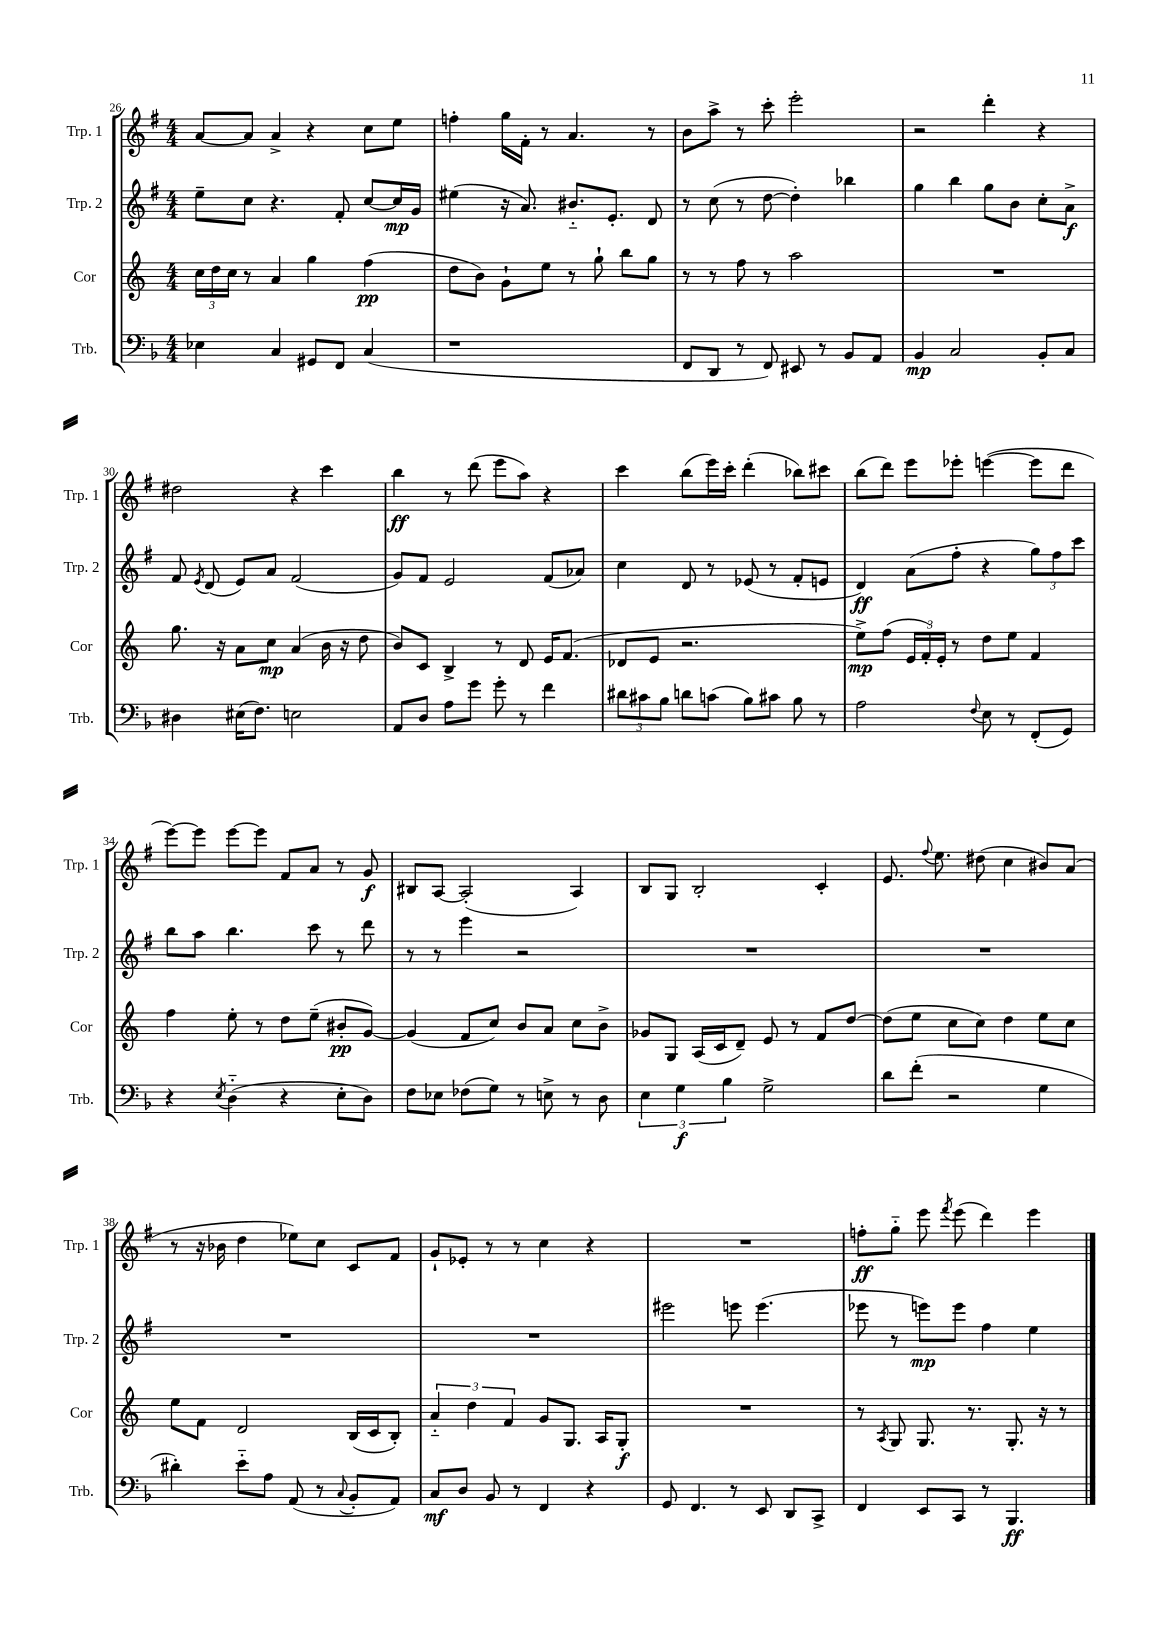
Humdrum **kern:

**kern	**dynam	**kern	**dynam	**kern	**dynam	**kern	**dynam
*part4	*part4	*part3	*part3	*part2	*part2	*part1	*part1
*staff4	*staff4	*staff3	*staff3	*staff2	*staff2	*staff1	*staff1
*I"Trb.	*	*I"Cor	*	*I"Trp. 2	*	*I"Trp. 1	*
*I'Trb.	*	*I'Cor	*	*I'Trp. 2	*	*I'Trp. 1	*
*clefF4	*	*clefG2	*	*clefG2	*	*clefG2	*
*k[b-]	*	*k[]	*	*k[f#]	*	*k[f#]	*
*M4/4	*	*M4/4	*	*M4/4	*	*M4/4	*
=26	=26	=26	=26	=26	=26	=26	=26
4E-X\	.	24cc\LL	.	8ee~\L	.	[8a/L	.
.	.	24dd\	.	.	.	.	.
.	.	24cc\JJ	.	.	.	.	.
.	.	8r	.	8cc\J	.	8a/J]	.
4C/	.	4a/	.	4.r	.	4a^/	.
8GG#X/L	.	4gg\	.	.	.	4r	.
8FF/J	.	.	.	8f#'/	.	.	.
(4C/	.	(4ff\	pp	[8cc/L	.	8cc\L	.
.	.	.	.	16cc/L]	mp	8ee\J	.
.	.	.	.	16g/JJ	.	.	.
=27	=27	=27	=27	=27	=27	=27	=27
1r	.	8dd\L	.	(4ee#X\	.	4ffn'\	.
.	.	8b\J)	.	.	.	.	.
.	.	8g`\L	.	16r	.	16gg\LL	.
.	.	.	.	8.a/)	.	16f#'\JJ	.
.	.	8ee\J	.	.	.	8r	.
.	.	8r	.	8.b#X/L	.	4.a/	.
.	.	8gg`\	.	.	.	.	.
.	.	.	.	8.e'/J	.	.	.
.	.	8bb\L	.	.	.	.	.
.	.	8gg\J	.	8d/	.	8r	.
=28	=28	=28	=28	=28	=28	=28	=28
8FF/L	.	8r	.	8r	.	8b\L	.
8DD/J	.	8r	.	(8cc\	.	8aa^\J	.
8r	.	8ff\	.	8r	.	8r	.
8FF/)	.	8r	.	[8dd\	.	8ccc'\	.
8EE#X/	.	2aa\	.	4dd'\])	.	2eee'\	.
8r	.	.	.	.	.	.	.
8BB-/L	.	.	.	4bb-X\	.	.	.
8AA/J	.	.	.	.	.	.	.
=29	=29	=29	=29	=29	=29	=29	=29
4BB-/	mp	1r	.	4gg\	.	2r	.
2C/	.	.	.	4bb\	.	.	.
.	.	.	.	8gg\L	.	4ddd'\	.
.	.	.	.	8b\J	.	.	.
8BB-'/L	.	.	.	8cc'\L	.	4r	.
8C/J	.	.	.	8a^\J	f	.	.
!!LO:LB:g=z
=30	=30	=30	=30	=30	=30	=30	=30
4D#X\	.	8.gg\	.	8f#/	.	2dd#X\	.
.	.	.	.	8qe/	.	.	.
.	.	.	.	(8d/	.	.	.
.	.	16r	.	.	.	.	.
(16E#X\KL	.	8a\L	.	8e/L)	.	.	.
8.F\J)	.	.	.	.	.	.	.
.	.	8cc\J	mp	8a/J	.	.	.
2En\	.	(4a/	.	(2f#/	.	4r	.
.	.	16b\	.	.	.	4ccc\	.
.	.	16r	.	.	.	.	.
.	.	8dd\	.	.	.	.	.
=31	=31	=31	=31	=31	=31	=31	=31
8AA/L	.	8b/L)	.	8g/L)	.	4bb\	ff
8D/J	.	8c/J	.	8f#/J	.	.	.
8A\L	.	4B^/	.	2e/	.	8r	.
8g\J	.	.	.	.	.	(8ddd\	.
8g'\	.	8r	.	.	.	8eee\L	.
8r	.	8d/	.	.	.	8aa\J)	.
4f\	.	16e/KL	.	(8f#/L	.	4r	.
.	.	(8.f/J	.	.	.	.	.
.	.	.	.	8a-X/J)	.	.	.
=32	=32	=32	=32	=32	=32	=32	=32
12d#X\L	.	8d-X/L	.	4cc\	.	4ccc\	.
12c#X\	.	.	.	.	.	.	.
.	.	8e/J	.	.	.	.	.
12B-\J	.	.	.	.	.	.	.
8dn\L	.	2.r	.	8d/	.	(8bb\L	.
(8cn\J	.	.	.	8r	.	16eee\L)	.
.	.	.	.	.	.	16ccc'\JJ	.
8B-\L)	.	.	.	(8e-X/	.	(4ddd'\	.
8c#X\J	.	.	.	8r	.	.	.
8B-\	.	.	.	8f#'/L	.	8bb-X\L)	.
8r	.	.	.	8en/J	.	8ccc#X\J	.
=33	=33	=33	=33	=33	=33	=33	=33
2A\	.	8ee^\L)	mp	4d/)	ff	(8bb\L	.
.	.	(8ff\J	.	.	.	8ddd\J)	.
.	.	24e/LL	.	(8a\L	.	8eee\L	.
.	.	24f'/)	.	.	.	.	.
.	.	24e'/JJ	.	.	.	.	.
.	.	8r	.	8ff#'\J	.	8eee-X'\J	.
8qqF/	.	.	.	.	.	.	.
8E\	.	8dd\L	.	4r	.	([4eeen\	.
8r	.	8ee\J	.	.	.	.	.
(8FF'/L	.	4f/	.	12gg\L)	.	8eee\L]	.
.	.	.	.	12ff#\	.	.	.
8GG/J)	.	.	.	.	.	8ddd\J	.
.	.	.	.	12ccc\J	.	.	.
!!LO:LB:g=z
=34	=34	=34	=34	=34	=34	=34	=34
4r	.	4ff\	.	8bb\L	.	[8eee\L)	.
.	.	.	.	8aa\J	.	8eee\J]	.
8qE/	.	.	.	.	.	.	.
(4D\	.	8ee'\	.	4.bb\	.	[8eee\L	.
.	.	8r	.	.	.	8eee\J]	.
4r	.	8dd\L	.	.	.	8f#/L	.
.	.	(8ee~\J	.	8ccc\	.	8a/J	.
8E'\L	.	8b#X'/L	pp	8r	.	8r	.
8D\J)	.	[8g/J)	.	8ddd\	.	8g/	f
=35	=35	=35	=35	=35	=35	=35	=35
8F\L	.	(4g/]	.	8r	.	8B#X/L	.
8E-X\J	.	.	.	8r	.	[8A/J	.
(8F-X\L	.	8f/L	.	4eee\	.	(2A'/]	.
8G\J)	.	8cc/J)	.	.	.	.	.
8r	.	8b/L	.	2r	.	.	.
8En^\	.	8a/J	.	.	.	.	.
8r	.	8cc\L	.	.	.	4A/)	.
8D\	.	8b^\J	.	.	.	.	.
=36	=36	=36	=36	=36	=36	=36	=36
6E\	.	8g-X/L	.	1r	.	8B/L	.
.	.	8G/J	.	.	.	8G/J	.
6G\	f	.	.	.	.	.	.
.	.	(16A/LL	.	.	.	2B'/	.
.	.	16c/J	.	.	.	.	.
6B-\	.	.	.	.	.	.	.
.	.	8d~/J)	.	.	.	.	.
2G^\	.	8e/	.	.	.	.	.
.	.	8r	.	.	.	.	.
.	.	8f/L	.	.	.	4c'/	.
.	.	[8dd/J	.	.	.	.	.
=37	=37	=37	=37	=37	=37	=37	=37
8d\L	.	(8dd\L]	.	1r	.	8.e/	.
(8f'\J	.	8ee\J	.	.	.	.	.
.	.	.	.	.	.	8qqff#/	.
.	.	.	.	.	.	8.ee\	.
2r	.	8cc\L	.	.	.	.	.
.	.	8cc\J)	.	.	.	(8dd#X\	.
.	.	4dd\	.	.	.	4cc\	.
4G\	.	8ee\L	.	.	.	8b#X/L)	.
.	.	8cc\J	.	.	.	(8a/J	.
!!LO:LB:g=z
=38	=38	=38	=38	=38	=38	=38	=38
4d#X'\)	.	8ee\L	.	1r	.	8r	.
.	.	8f\J	.	.	.	16r	.
.	.	.	.	.	.	16b-X\	.
8e\L	.	2d/	.	.	.	4dd\	.
8A\J	.	.	.	.	.	.	.
(8AA/	.	.	.	.	.	8ee-X\L)	.
8r	.	.	.	.	.	8cc\J	.
8qqC/	.	.	.	.	.	.	.
8BB-'/L	.	(16B/LL	.	.	.	8c/L	.
.	.	16c/J	.	.	.	.	.
8AA/J)	.	8B'/J)	.	.	.	8f#/J	.
=39	=39	=39	=39	=39	=39	=39	=39
8C/L	mf	6a/	.	1r	.	8g`/L	.
8D/J	.	.	.	.	.	8e-X'/J	.
.	.	6dd\	.	.	.	.	.
8BB-/	.	.	.	.	.	8r	.
.	.	6f/	.	.	.	.	.
8r	.	.	.	.	.	8r	.
4FF/	.	8g/L	.	.	.	4cc\	.
.	.	8.G/J	.	.	.	.	.
4r	.	.	.	.	.	4r	.
.	.	16A/KL	.	.	.	.	.
.	.	8G'/J	f	.	.	.	.
=40	=40	=40	=40	=40	=40	=40	=40
8GG/	.	1r	.	2eee#X\	.	1r	.
4.FF/	.	.	.	.	.	.	.
8r	.	.	.	8eeen\	.	.	.
8EE/	.	.	.	(4.eee\	.	.	.
8DD/L	.	.	.	.	.	.	.
8CC^/J	.	.	.	.	.	.	.
=41	=41	=41	=41	=41	=41	=41	=41
4FF/	.	8r	.	8eee-X\	.	8ffn'\L	ff
.	.	8qA/	.	.	.	.	.
.	.	8G/	.	8r	.	8gg\J	.
8EE/L	.	8.G/	.	8eeen\L)	mp	8eee\	.
.	.	.	.	.	.	8qfff#/	.
8CC/J	.	.	.	8eee\J	.	(8eee\	.
.	.	8.r	.	.	.	.	.
8r	.	.	.	4ff#\	.	4ddd\)	.
4.BBB-/	ff	8.G'/	.	.	.	.	.
.	.	.	.	4ee\	.	4eee\	.
.	.	16r	.	.	.	.	.
.	.	8r	.	.	.	.	.
==	==	==	==	==	==	==	==
*-	*-	*-	*-	*-	*-	*-	*-
